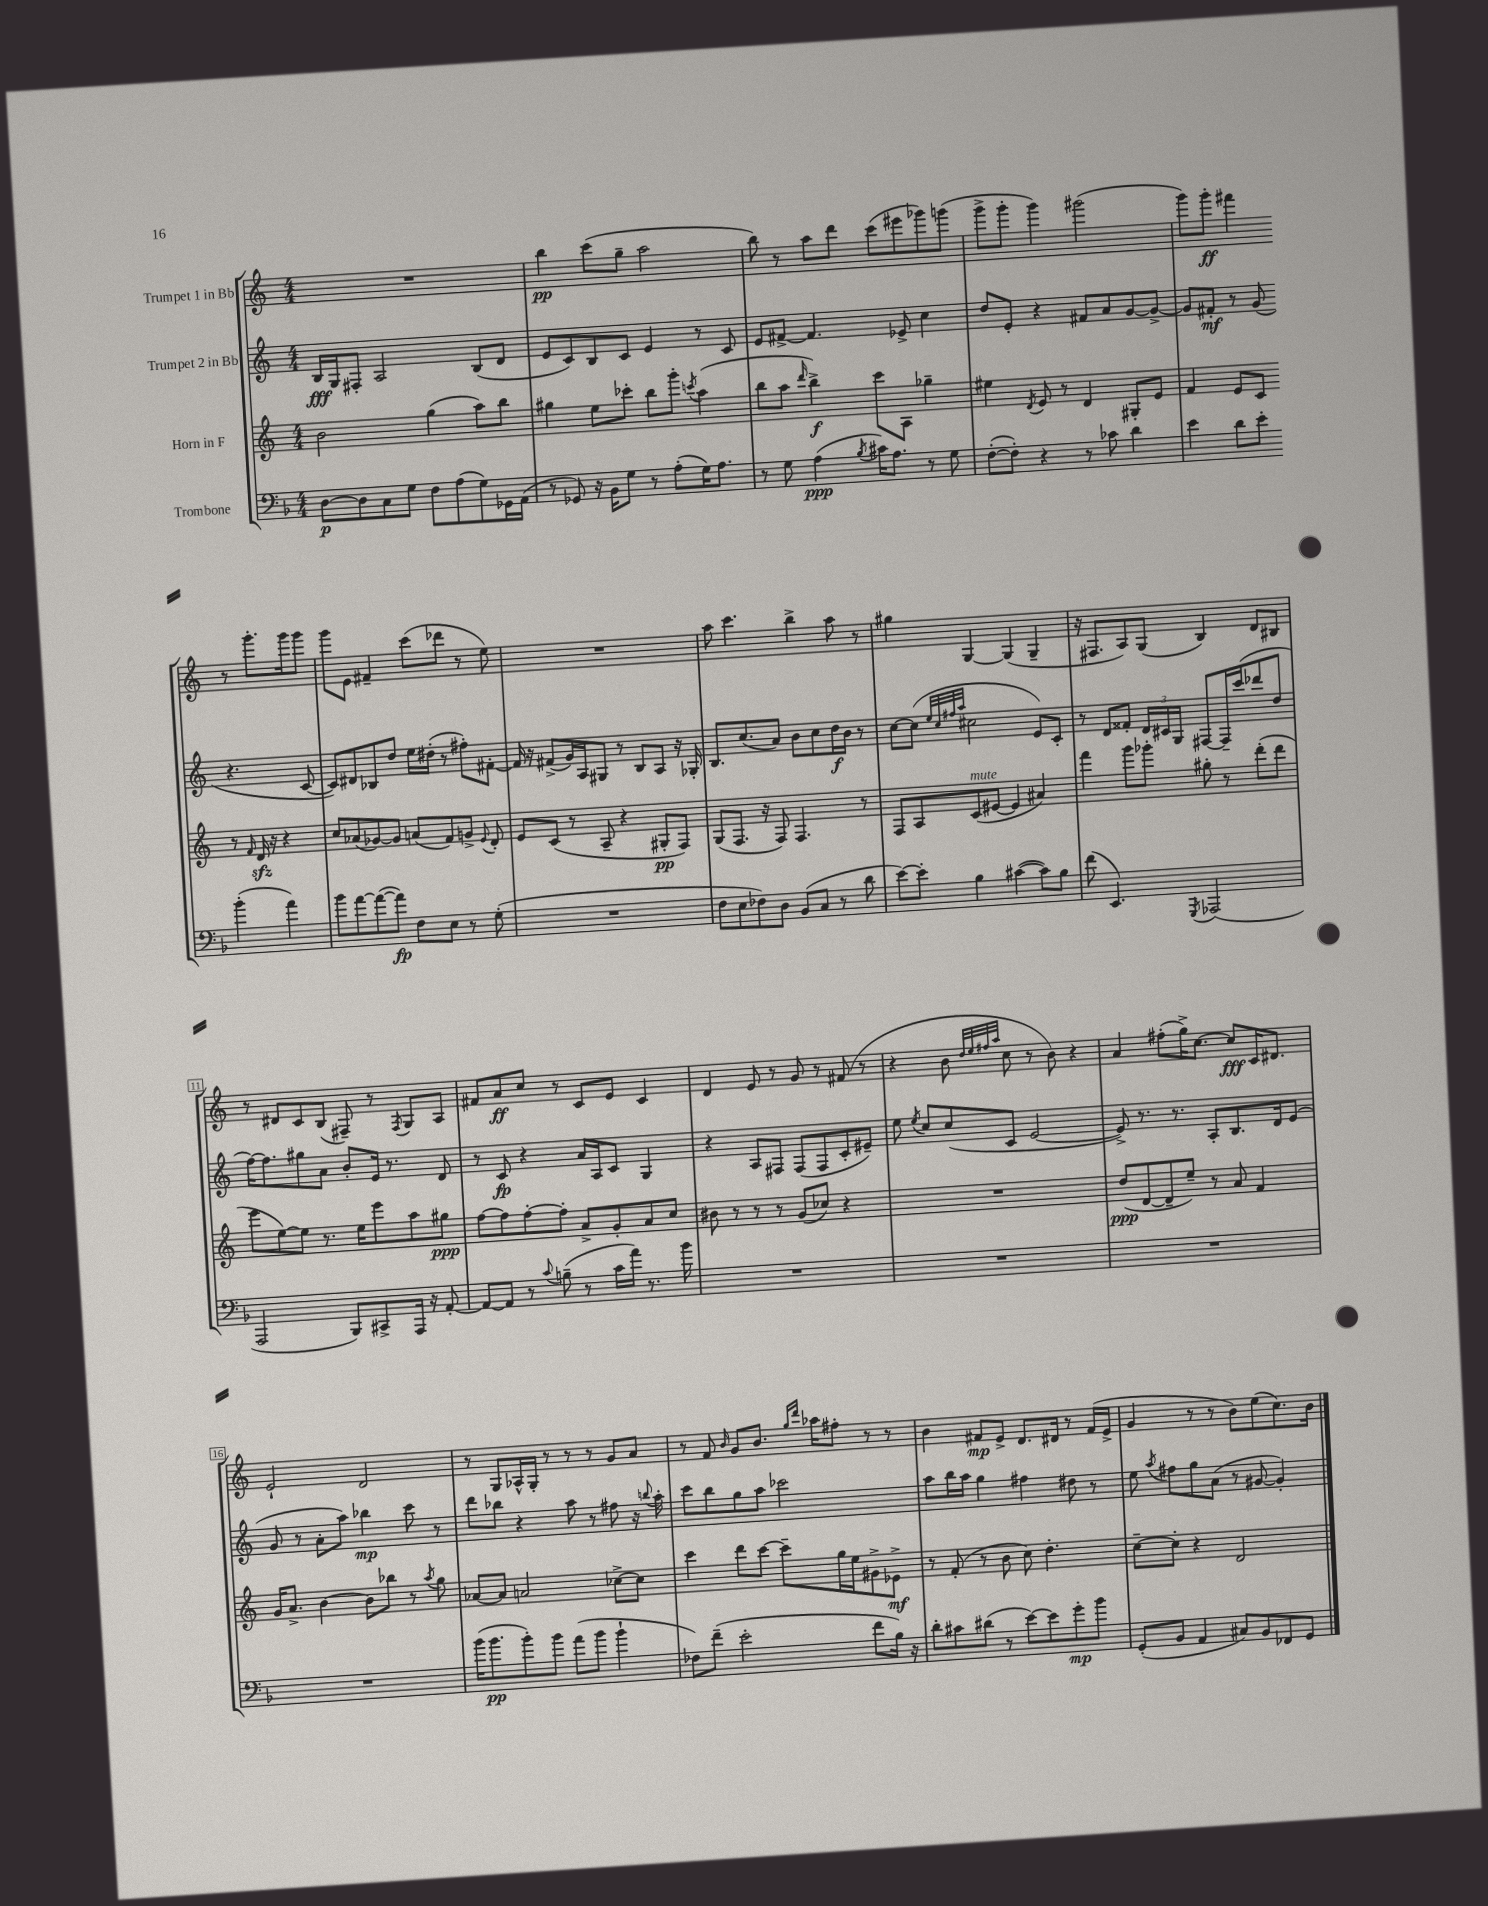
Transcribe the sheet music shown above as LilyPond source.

<<
\new StaffGroup <<
\new Staff = "s0" \with { instrumentName = "Trumpet 1 in Bb" } {
    \clef treble \key c \major \numericTimeSignature \time 4/4
    \autoBeamOff R1 |
    b''4\pp c'''8[( g''8]-- a''2 |
    b''8) r8 a''8[ d'''8] c'''8[( eis'''8 ges'''8) g'''8]( |
    g'''8[-> g'''8]-. g'''4) gis'''2( |
    g'''8[) g'''8]-.\ff fis'''4 r8 g'''8.[-. g'''16 g'''8] |
    g'''8[ e'8] fis'4-- c'''8[( des'''8] r8 e''8) |
    R1 |
    a''8 c'''4. b''4-> a''8 r8 |
    gis''4 g4~ g4( g4-- |
    r16 fis8.[ a8) g8]( b4) d'8[ bis8] |
    r8 dis'8[ c'8 b8]( fis8--) r8 \acciaccatura { fis8 } g8[ a8] |
    fis'8[ a'8\ff c''8] r8 c'8[ e'8] c'4 |
    d'4 e'8 r8 g'8 r8 fis'8( r8 |
    r4 b'8 \grace { d''32[ e''32 fis''32 a''32] } c''8 r8 b'8) r4 |
    a'4 fis''8[-.( g''16->) c''8.]~ c''8[\fff c'16 dis'8.] |
    e'2-! d'2 |
    r8 g8[ aes16-^ g16]-. r8 r8 r8 g'8[ a'8] |
    r8 f'8 \grace { b'16 } g'8[ b'8.] \grace { g''16[ d'''16] } aes''16[ fis''8]-. r8 r8 |
    b'4 fis'8[\mp e'8]-> d'8.[ dis'16] r8 fis'16[( e'16]-> |
    g'4 r8 r8 b'8[) e''8( c''8.) b'16] \bar "|." |
}
\new Staff = "s1" \with { instrumentName = "Trumpet 2 in Bb" } {
    \clef treble \key c \major \numericTimeSignature \time 4/4
    \autoBeamOff b16[\fff g16 fis8]-. a2 b8[( d'8] |
    e'8[ c'8) b8 c'8] e'4 r8 c'8 |
    e'8[ fis'8]~-> fis'4. ees'8-> c''4 |
    d''8[ e'8]-. r4 fis'8[ a'8 g'8~ g'8]~-> |
    g'8[ fis'8]-.\mf r8 g'8( r4. c'8~ |
    c'8[) dis'8 bes8 d''8] e''16[ dis''16]-.( r8 fis''8[-.) fis'8]~-. |
    fis'16 r16 fis'8[->( g'16) a16 gis8] r8 b8[ a8] r16 ges16-. |
    b8.[ c''8.( a'8]) b'8[ c''8 d''16\f b'16] r8 |
    c''8[~ c''8]( \grace { e''32[ c''32 fis''32 a''32] } cis''2 e'8[) c'8]-. |
    r8 d'8[ fisis'8]-. \tuplet 3/2 { d'16[ cis'16 g16] } fis8[~ fis16-- c'''16( des'''8 d''8] |
    f''16[~) f''8. gis''8 a'8] b'8[-. e'16] r8. d'8 |
    r8 c'8\fp r4 a'16[ a16 c'8] g4 |
    r4 a8[ fis8] fis8[( fis8 c'8-. eis'8]--) |
    e''8 \acciaccatura { e''8 } c''8[ c''8( c'8] e'2~ |
    e'8->) r8. r8. a8[-. b8. d'16 e'8]( |
    g'8 r8 a'8[-. a''8]) bes''4\mp c'''8 r8 |
    d'''8[ bes''8] r4 a''8 r8 fis''8 r16 \appoggiatura { b''8 } a''16-. |
    c'''8[ b''8 g''8 a''8] ces'''2 |
    a''8[ b''16 a''16] g''4 fis''4 dis''8 r8 |
    e''8 \acciaccatura { a''8 } fis''8[ g''8 a'8]( r8 gis'8~ gis'4-.) \bar "|." |
}
\new Staff = "s2" \with { instrumentName = "Horn in F" } {
    \clef treble \key c \major \numericTimeSignature \time 4/4
    \autoBeamOff b'2 g''4( a''8[) b''8] |
    gis''4 e''8[ ces'''8]-. b''8[ g'''8]-. \acciaccatura { c'''8 } a''4( |
    b''8[ a''8] \grace { d'''16 } b''4->\f) c'''8[ a8] ges''4-- |
    eis''4 \acciaccatura { d'8 } e'8 r8 d'4 gis8[-. e'8] |
    f'4 e'8[ c'8] r8 \grace { f'16 } d'16\sfz r16 r4 |
    c''8[ aes'8( ges'8~) ges'8] a'8[( f'8) g'8]-> \appoggiatura { e'8 } d'8-. |
    e'8[ c'8]( r8 a8-- r4 gis8[-.\pp f8]) |
    g8[( f8.] r16 f8) f4. r8 |
    f8[ a8 c'8^\markup { \italic "mute" }( eis'8]~ eis'4 ais'4) |
    f'''4 g'''8[ ges'''8]-. gis''8-. r8 d'''8[-.( d'''8] |
    e'''8[ e''8~) e''8] r8. e''16[ e'''8 a''8 gis''8]\ppp |
    f''8[~ f''8 f''8~-. f''8]-. a'8[-> g'8-. a'8 c''8] |
    bis'8 r8 r8 r8 g'8[( ces''8]) r4 |
    R1 |
    d''8[\ppp( d'8~ d'8-- e''8]--) r8 a'8 f'4 |
    g'16[ a'8.]-> b'4~ b'8[ bes''8] r8 \acciaccatura { a''8 } g''8 |
    aes'8[~ aes'8] a'2 ces''8[~-> ces''8] |
    c'''4 d'''8[ c'''8]~ c'''8[-- g''16 e''16 gis'8-> ees'8]->\mf |
    r8 f'8-.( r8 b'8 c''8) d''4.-. |
    c''8[~-- c''8]-. r4 d'2 \bar "|." |
}
\new Staff = "s3" \with { instrumentName = "Trombone" } {
    \clef bass \key f \major \numericTimeSignature \time 4/4
    \autoBeamOff d8[~\p d8 c8 g8] f8[ a8( g8) ges,16 a,16]( |
    r8 ges,8) r16 bes,16[ g8] r8 a8[-.( g16) a8.] |
    r8 g8 a4\ppp( \acciaccatura { bes8 } cis'16[) a8.] r8 g8 |
    f8[~-.( f8]-.) r4 r8 ces'8 d'4 |
    e'4 d'8[ e'8]-. bes'4-.( a'4) |
    bes'8[ a'8~ a'8~( a'8]\fp) f8[ e8] r8 g8-.( |
    R1 |
    f8[ e8 fes8) d8] bes,8[( c8] r8 d'8 |
    e'8[~) e'8]-. bes4 cis'4~( cis'8[) bes8] |
    f'8( e,4.) \acciaccatura { g,,8 } aes,,2( |
    a,,2 bes,,8[) cis,8-> a,,16] r16 a,8~-. |
    a,8[~ a,8] r8 \appoggiatura { c'8 } b8--( r8 c'16[ a'16]) r8. bes'16 |
    R1 |
    R1 |
    R1 |
    R1 |
    bes'16[( bes'8.\pp bes'8-.) bes'8] a'8[( bes'8] bes'4-! |
    fes8[) f'8]--( e'2-. f'8[ bes16]) r16 |
    d'8[-. cis'8 dis'8]( r8 e'8[~) e'8 g'8-.\mp bes'8] |
    g,8[-.( bes,8] a,4 cis8[) bes,8 fes,8 g,8] \bar "|." |
}
>>
>>
\layout { \context { \Score \override BarNumber.stencil = #(make-stencil-boxer 0.1 0.3 ly:text-interface::print) } }
